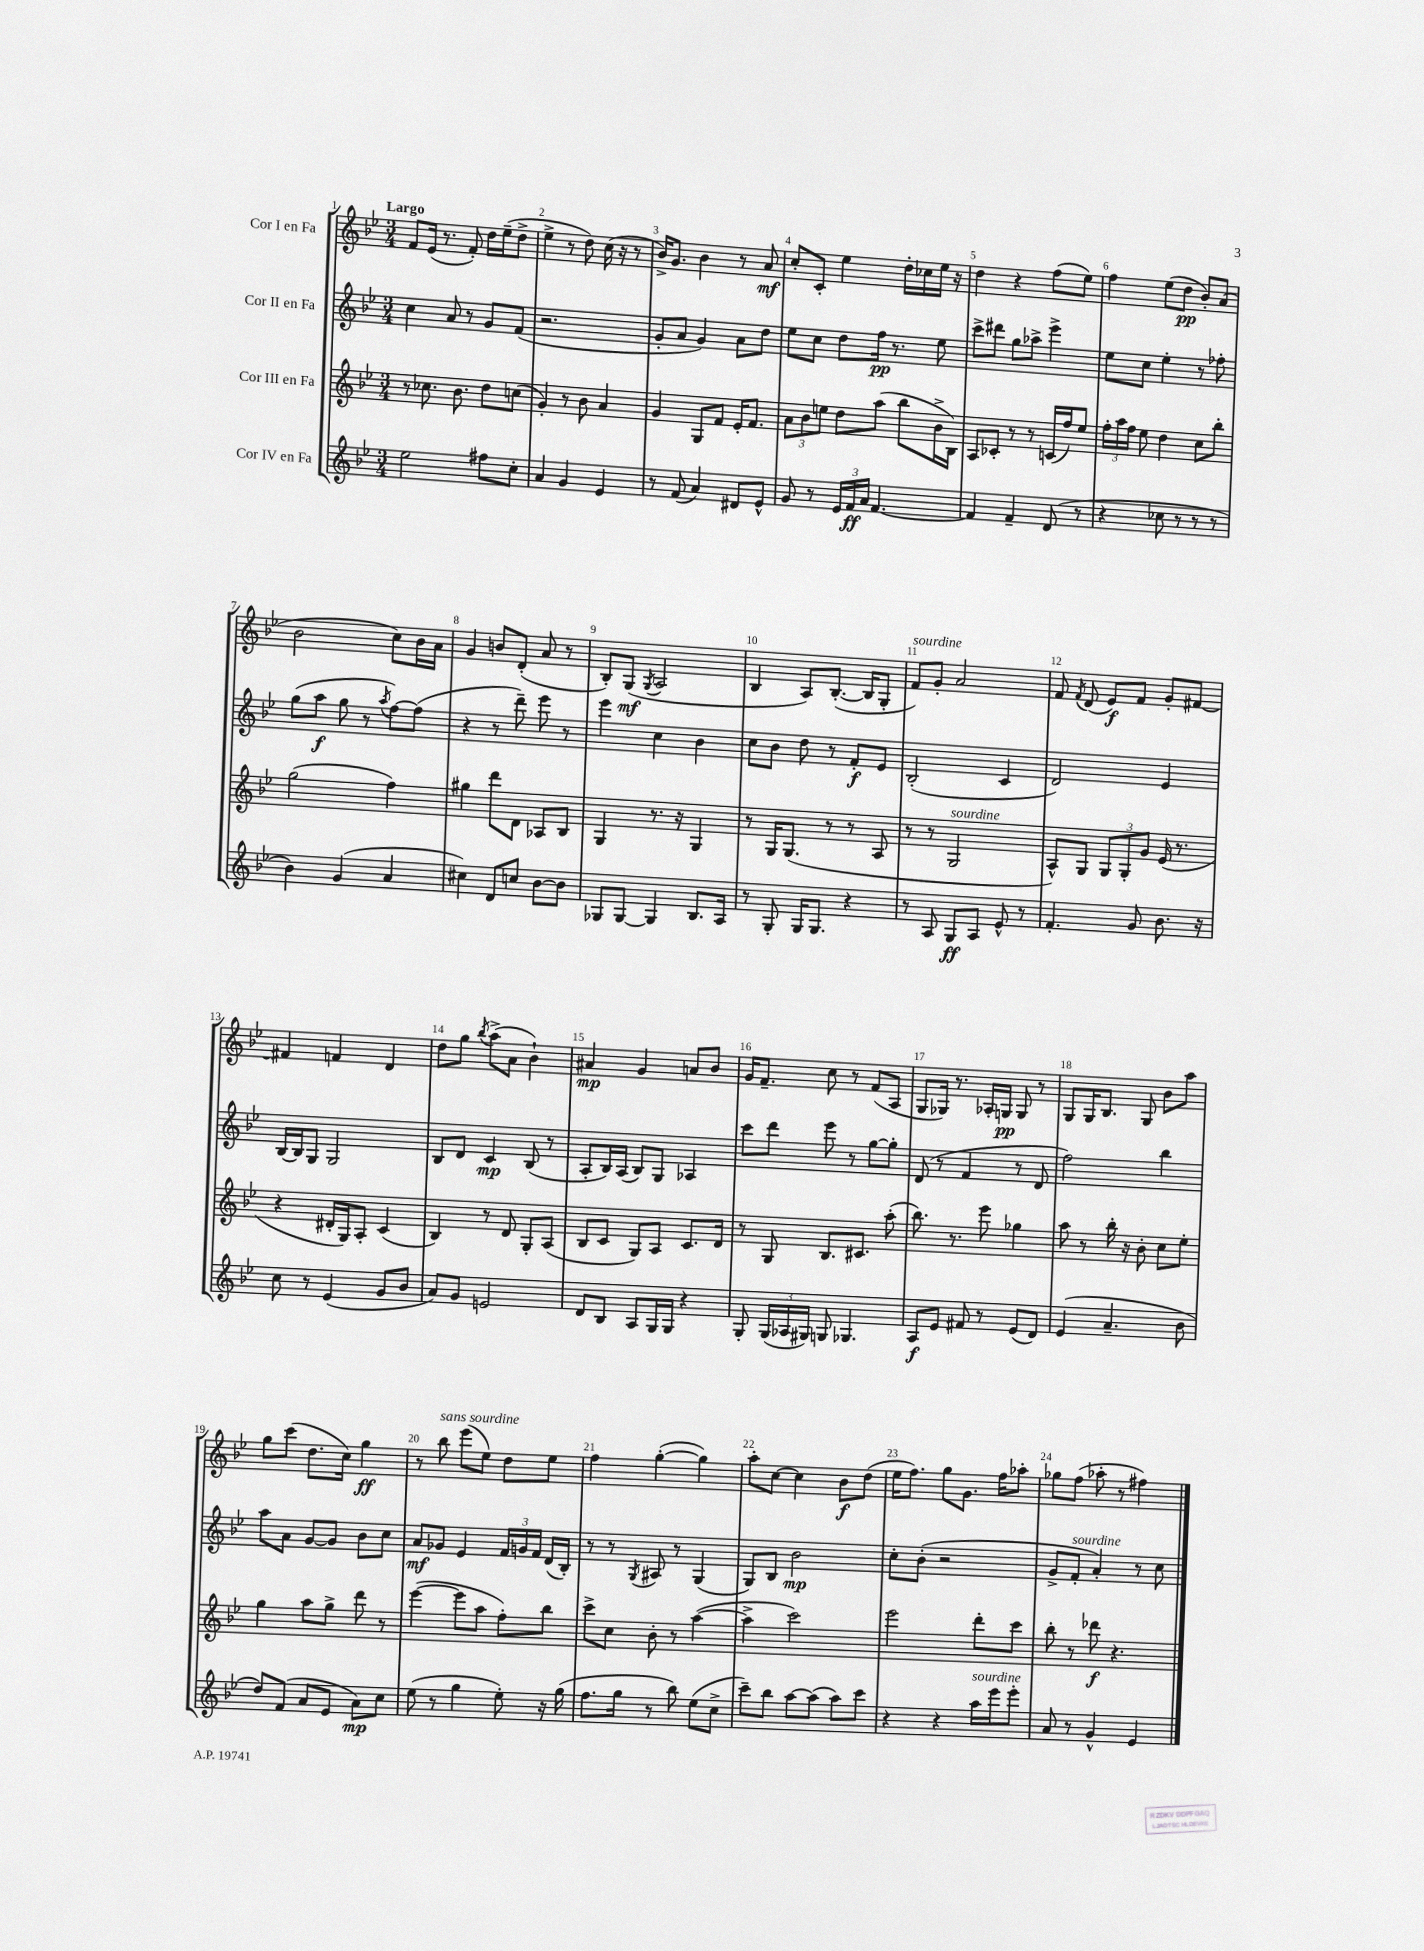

**kern	**kern	**kern	**kern
*staff4	*staff3	*staff2	*staff1
*clefG2	*clefG2	*clefG2	*clefG2
*k[b-e-]	*k[b-e-]	*k[b-e-]	*k[b-e-]
*M3/4	*M3/4	*M3/4	*M3/4
2ee-	8r	4cc	8f
.	8.cc-	.	(16e-
.	.	.	8.r
.	.	8a	.
.	8.b-	.	.
.	.	8r	8f')
8ff#	8dd	8g	16dd
.	.	.	(16ee-~
8cc'	(8cc	(8f	8dd^
=	=	=	=
4a	4g')	2.r	4ee-^
4g	8r	.	8r
.	8b-	.	8dd)
4e-	4a	.	(16cc
.	.	.	16r
.	.	.	8r
=	=	=	=
8r	4g	8g'	16b-^)
.	.	.	8.g
(8f	.	8a	.
4a)	8G	4g)	4b-
.	8f	.	.
8d#	16e-'	8a	8r
.	8.f	.	.
8e-^^	.	8dd	8a
=	=	=	=
8g	12a	8ee-	8cc'
.	12b-	.	.
8r	.	8cc	8c'
.	12ee	.	.
24e-	8dd	8dd	4ee-
24f	.	.	.
24a	.	.	.
[4.f	(8aa	16ff	.
.	.	8.r	.
.	8bb-	.	16dd'
.	.	.	16cc-
.	16b-^	8ee-	16ee-
.	16B-)	.	16r
=	=	=	=
4f]	8A	8ccc^	4dd
.	8c-'	8ddd#	.
4f~	8r	8gg	4r
.	8r	8aa-^	.
(8d	(16c	4eee-^	(8ff
.	16ff)	.	.
8r	8ee-	.	8ee-)
=	=	=	=
4r	24ff'	8ee-	4ff
.	24aa	.	.
.	24ff	.	.
.	8ee-	8cc	.
8cc-	4dd	4ee-'	(8ee-
8r	.	.	8dd
8r	8cc	8r	8b-')
8r	8bb-'	8ff-'	(8a
=	=	=	=
4b-)	(2gg	(8gg	2b-
.	.	8aa	.
(4g	.	8gg	.
.	.	8r	.
.	.	8qaa	.
4a	4ff)	[8ff)	8cc)
.	.	(8ff]	16b-
.	.	.	16a
=	=	=	=
4cc#)	4gg#	4r	4g
8d	8ddd	8r	8b
8cc	8d	8ddd~)	(8d'
[8b-	8A-	8eee-	8a
8b-]	8B-	8r	8r
=	=	=	=
8G-	4G	4eee-	8B-')
[8G-	.	.	(8G
.	.	.	8qG
4G-]	8.r	4cc	2A
.	16r	.	.
8.B-	4G	4b-	.
16A	.	.	.
=	=	=	=
8r	8r	8cc	4B-
8G'	16G	8b-	.
.	(8.G	.	.
16G	.	8dd	8A)
8.G	.	.	.
.	8r	8r	([8.B-'
4r	8r	8f'	.
.	.	.	16B-]
.	8A	8e-	8G'
=	=	=	=
8r	8r	(2B-'	8f)
8A	8r	.	8g'
8G	2G	.	2a
8A	.	.	.
8e-^^	.	4c	.
8r	.	.	.
=	=	=	=
4.f'	8A^^)	2d)	8f
.	.	.	8qf
.	8G	.	(8d
.	12G	.	8e-)
.	12G'	.	.
8g	.	.	8f
.	12g	.	.
8.b-	(16e-	4e-	8g'
.	8.r	.	.
.	.	.	[8f#
16r	.	.	.
=	=	=	=
8cc	4r	[16B-	4f#]
.	.	16B-]	.
8r	.	8G	.
(4e-	16d#'	2G	4f
.	16G)	.	.
.	8A'	.	.
8g	(4c	.	4d
8b-	.	.	.
=	=	=	=
8a)	4B-)	8B-	8dd
8g	.	8d	8gg
.	.	.	8qbb-
2e	8r	4c	(8aa^
.	8d	.	8a
.	8G'	(8B-	4b-`)
.	(8A	8r	.
=	=	=	=
8d	8B-	8A'	4a#
8B-	8c	16B-)	.
.	.	(16A	.
8A	8G)	8B-)	4g
16G	8A	8G	.
16G	.	.	.
4r	8.c	4A-	8a
.	.	.	8b-
.	16d	.	.
=	=	=	=
8G'	8r	8ccc	16g
.	.	.	8.f~
(24G	8G	8ddd	.
24A-	.	.	.
24G#)	.	.	.
8G	8.B-	8eee-	8cc
4.G-	.	8r	8r
.	8.c#	.	.
.	.	[8gg	(8f
.	(8aa'	8gg']	8A
=	=	=	=
8A	8.bb-)	(8d	8G
8e-	.	8r	16G-)
.	8.r	.	8.r
8f#	.	4f	.
8r	8eee-	.	16A-'
.	.	.	16G
(8e-	4gg-	8r	8G
8d)	.	8d	8r
=	=	=	=
(4e-	8aa	2ff)	8G
.	8r	.	16G
.	.	.	8.B-
4.a~	16bb-'	.	.
.	16r	.	.
.	8b-'	.	8G
.	8cc	4bb-	8b-
8b-	8ee-'	.	8aa
=	=	=	=
8dd)	4gg	8aa	8gg
(8f	.	8a	(8ccc
8a	8aa	[8g	8.dd
8e-	8gg^	8g]	.
.	.	.	16cc)
8a)	8ddd	8b-	4gg
8cc	8r	8cc	.
=	=	=	=
(8ee-	([4eee-	8a	8r
8r	.	8g-	8bb-
4gg	8eee-]	4e-	(8eee-
.	8aa	.	8ee-)
8ee-')	8ff')	24f	8dd
.	.	24g	.
.	.	24f	.
16r	8bb-	(16d	8ee-
(16gg	.	16B-')	.
=	=	=	=
8.ff	8ccc^	8r	4ff
.	8cc	8r	.
16gg	.	.	.
.	.	8qG	.
8r	8b-'	8A#	([4gg'
8bb-)	8r	8r	.
(8ee-	([4aa	(4G	4gg])
8cc^	.	.	.
=	=	=	=
8ccc~)	4aa^]	8G)	8aa'
8bb-	.	8B-	[8cc
[8aa	2ccc)	2b-	4cc]
(8aa]	.	.	.
8aa)	.	.	8b-
8ccc	.	.	(8dd
=	=	=	=
4r	2eee-	8cc'	16ee-
.	.	.	8.ff)
.	.	(8b-'	.
4r	.	2r	8gg
.	.	.	8.g
16aa	8ddd'	.	.
16eee-	.	.	16ff
8eee-'	8ccc	.	8aa-'
=	=	=	=
8a	8bb-'	8g^	8gg-
8r	8r	8f'	(8ff
4g^^	8ddd-	4a')	8aa-'
.	4.r	.	8r
4e-	.	8r	4ff#)
.	.	8cc	.
==	==	==	==
*-	*-	*-	*-
